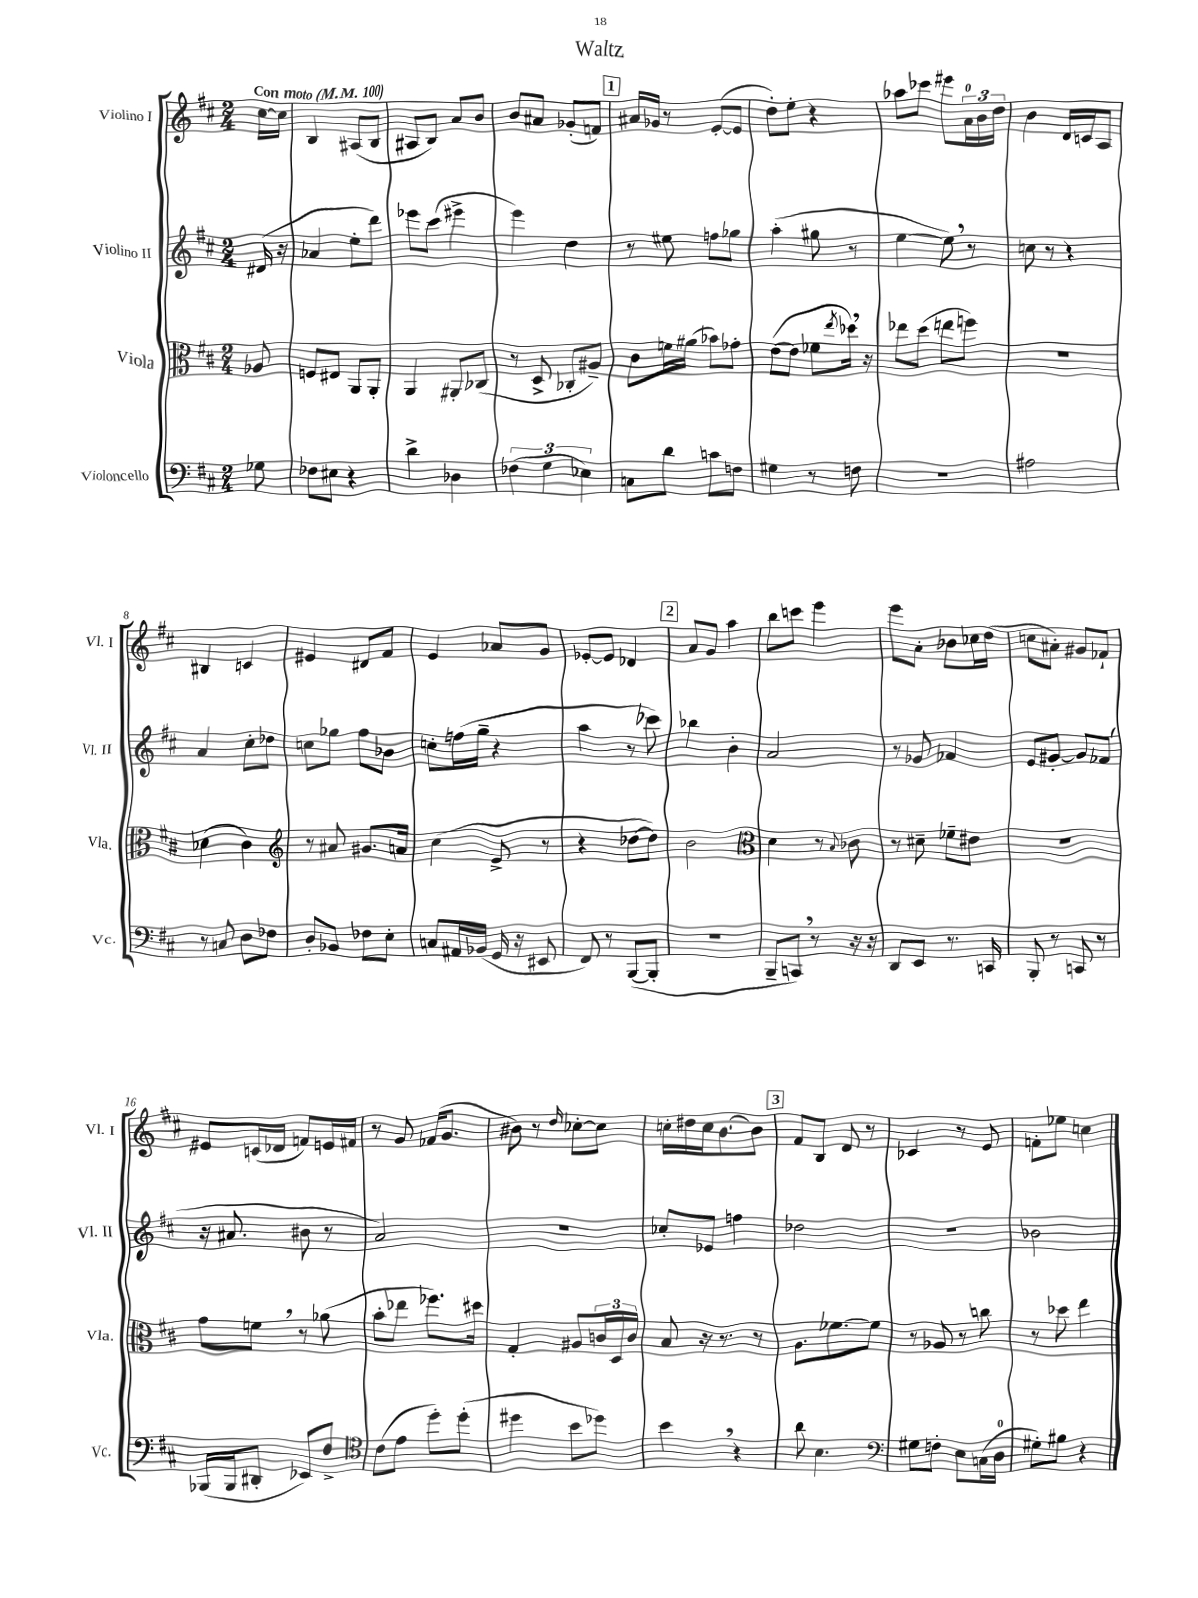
\header { title = "Waltz" }
<<
\new StaffGroup <<
\new Staff = "s0" \with { instrumentName = "Violino I" shortInstrumentName = "Vl. I" } {
    \clef treble \key d \major \numericTimeSignature \time 2/4 \partial 8 \tempo "Con moto" 4 = 100
    cis''16~ cis''16 |
    b4 ais8( b8 |
    ais8 b8) a'8 b'8 |
    b'8 ais'8 ges'8-.( f'8) |
    \mark \markup { \box "1" } ais'16 ges'16 r8 e'8~-.( e'8 |
    d''8-.) e''8-. r4 |
    aes''8 ces'''8 eis'''8 \tuplet 3/2 { a'16-0 b'16 d''16 } |
    b'4 d'16 c'16 a8 |
    bis4 c'4 |
    eis'4 dis'8 fis'8 |
    e'4 aes'8 g'8 |
    ees'8~-. ees'8 des'4 |
    \mark \markup { \box "2" } a'8 g'8 a''4 |
    b''8 c'''8 e'''4 |
    e'''8 a'8-. bes'8 ces''16 d''16( |
    c''8 ais'8-.) gis'8 fes'8-! |
    eis'8 c'16( des'16 f'8) e'16 fis'16 |
    r8 g'8 fes'16( g'8. |
    bis'8) r8 \grace { d''16 } ces''8~-. ces''8 |
    c''16-. dis''16 c''16 b'8.~ b'8 |
    \mark \markup { \box "3" } fis'8 b8 d'8 r8 |
    ces'4 r8 e'8 |
    f'8-. ees''8 c''4 \bar "|." |
}
\new Staff = "s1" \with { instrumentName = "Violino II" shortInstrumentName = "Vl. II" } {
    \clef treble \key d \major \numericTimeSignature \time 2/4 \partial 8
    dis'16( r16 |
    aes'4 e''8-. d'''8) |
    ees'''8 cis'''8( eis'''4-> |
    e'''4) d''4 |
    \mark \markup { \box "1" } r8 eis''8 f''8 ges''8 |
    a''4-.( gis''8 r8 |
    e''4~ e''8) \breathe r8 |
    c''8 r8 r4 |
    a'4 cis''8-. des''8 |
    c''8 ges''8 fis''8 bes'8 |
    c''8-. f''16( g''16-- r4 |
    a''4 r8 ces'''8) |
    \mark \markup { \box "2" } bes''4 b'4-. |
    a'2 |
    r8 ges'8 fes'4 |
    e'8 gis'8~-. gis'8 fes'8( |
    r16 ais'8. bis'8 r8 |
    a'2) |
    R2 |
    ces''8-. ees'8 f''4 |
    \mark \markup { \box "3" } des''2 |
    r2 |
    bes'2 \bar "|." |
}
\new Staff = "s2" \with { instrumentName = "Viola" shortInstrumentName = "Vla." } {
    \clef alto \key d \major \numericTimeSignature \time 2/4 \partial 8
    aes8 |
    f8 eis8 a,8 a,8-. |
    a,4 ais,8-. ces8( |
    r8 d8-> ces8-. ais8--) |
    \mark \markup { \box "1" } cis'8 f'16 ais'16( bes'8) ges'8-. |
    e'8~( e'8 fes'8 \acciaccatura { e''8 } des''16) \breathe r16 |
    ees''8 d''8( e''8 f''8) |
    R2 |
    des'4( cis'4) |
    \clef treble r8 ais'8 gis'8. a'16 |
    cis''4( e'8-> r8 |
    r4 des''8~ des''8) |
    \mark \markup { \box "2" } b'2 |
    \clef alto d'4 r8 \appoggiatura { b8 } ces'8 |
    r8 dis'8-- fes'8-- eis'8 |
    r2 |
    g'8 f'8 \breathe r8 aes'8( |
    b'8-. ees''8 fes''8.) dis''16 |
    g4-. ais8 \tuplet 3/2 { c'16 d16 c'16 } |
    b8 r16 r8. r8 |
    \mark \markup { \box "3" } a8. fes'8.~ fes'8 |
    r8 aes8 r8 c''8 |
    r8 des''8 e''4 \bar "|." |
}
\new Staff = "s3" \with { instrumentName = "Violoncello" shortInstrumentName = "Vc." } {
    \clef bass \key d \major \numericTimeSignature \time 2/4 \partial 8
    ges8 |
    fes8 eis8 r4 |
    d'4-> des4 |
    \tuplet 3/2 { fes4( g4 ees4) } |
    \mark \markup { \box "1" } c8 d'8 c'8 f8 |
    gis4 r8 f8 |
    R2 |
    ais2 |
    r8 c8 d8 fes8 |
    d8-. bes,8 fes8 e8-. |
    c8 ais,16 bes,16( g,16 r16 eis,8 |
    fis,8) r8 b,,8~( b,,8-. |
    \mark \markup { \box "2" } R2 |
    b,,8-- c,8) \breathe r8 r16 r16 |
    d,8 e,8 r8. c,16 |
    b,,8-. r8 c,8 r8 |
    bes,,16( bes,,16 dis,8-. ees,8) fis8-> |
    \clef tenor cis'8( e'8 d''8-.) d''8-.( |
    dis''4 b'8 des''8) |
    b'4 \breathe r4 |
    \mark \markup { \box "3" } a'8 b4. |
    \clef bass gis8 f8-. e8 c16( d16-0 |
    gis8-.) bis8 r4 \bar "|." |
}
>>
>>
